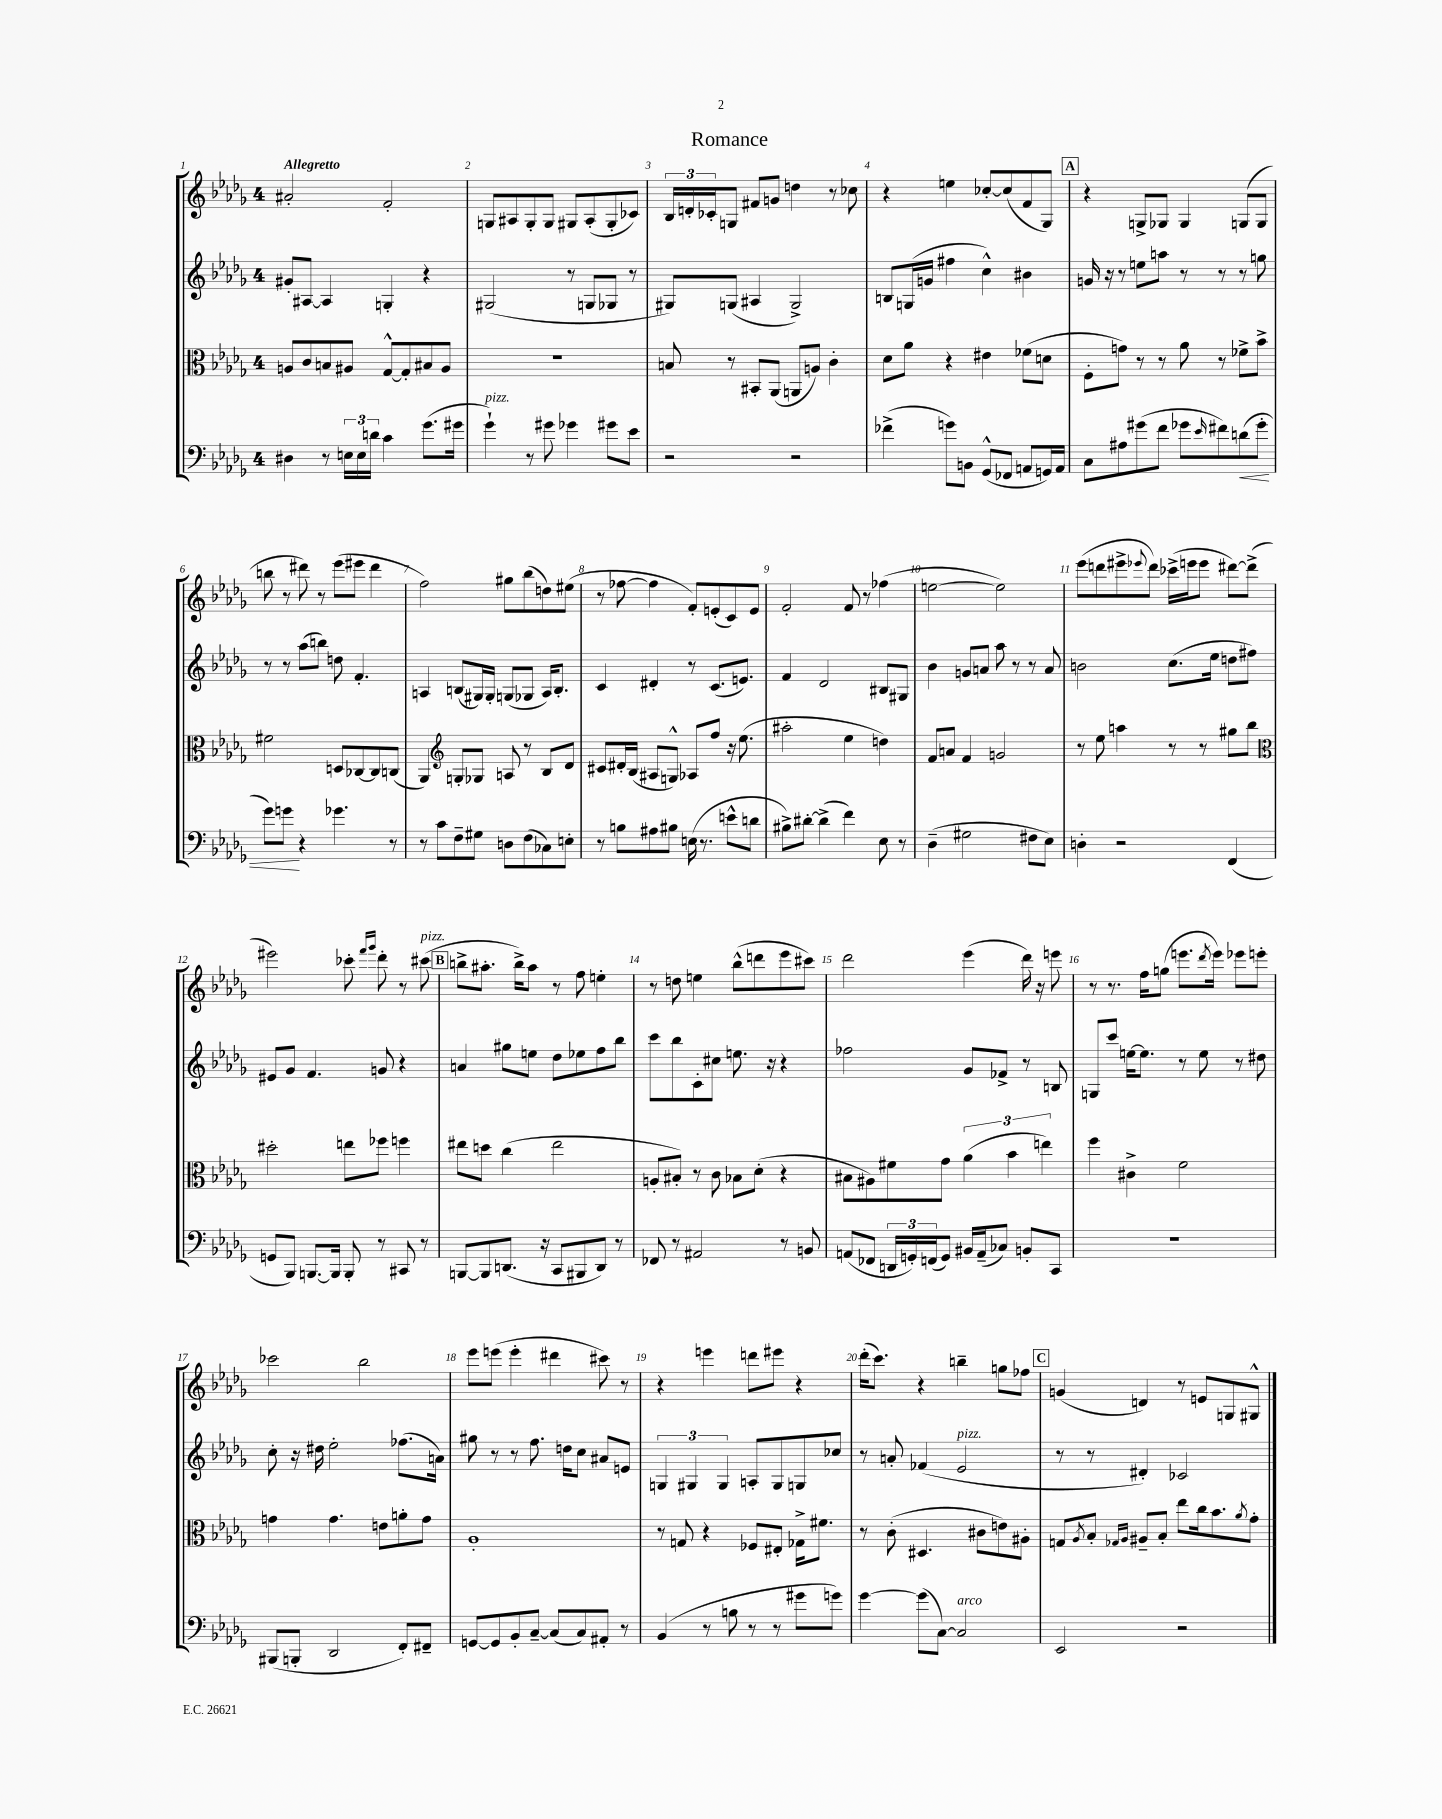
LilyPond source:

\header { title = "Romance" }
<<
\new StaffGroup <<
\new Staff = "s0" {
    \clef treble \key des \major \once \override Staff.TimeSignature.style = #'single-digit \time 4/4 \tempo "Allegretto"
    ais'2-. f'2-. |
    g8 ais8 g8-. g8 gis8 ais8-.( gis8-. ces'8) |
    \tuplet 3/2 { bes16 d'16-. ces'16-. } g8 fis'8 g'8 d''4 r8 ces''8 |
    r4 e''4 ces''8~-. ces''8( f'8 ges8) |
    \mark \markup { \box "A" } r4 g8-> ges8 ges4 g8( g8 |
    b''8 r8 dis'''8) r8 ees'''8( eis'''8 dis'''4 |
    f''2) gis''8 bes''8( d''8) eis''8( |
    r8 fes''8~ fes''4 f'8-.) e'8-.( c'8) e'8 |
    f'2-. f'8 r8 fes''4( |
    e''2~ e''2) |
    ees'''8( d'''8 eis'''8-> \appoggiatura { ees'''8 } d'''8) ces'''16->( e'''16 e'''8 dis'''8~) dis'''8->( |
    eis'''2) ces'''8-. \grace { f'''16 ges'''16 } des'''8-. r8 cis'''8^\markup { \italic "pizz." }( |
    \mark \markup { \box "B" } b''8-> ais''8.-. b''16->) ais''8 r8 f''8 e''4-. |
    r8 d''8 e''4 bes''8-^( d'''8 ees'''8 cis'''8) |
    des'''2 ees'''4( des'''16) r16 e'''8 |
    r8 r8. f''16 g''8( e'''8. \acciaccatura { des'''8 } e'''16) ees'''8 e'''8-. |
    ces'''2 bes''2 |
    ees'''8 e'''8( e'''4-. dis'''4 cis'''8) r8 |
    r4 e'''4 d'''8 eis'''8 r4 |
    des'''16-.( c'''8.) r4 b''4-- g''8 fes''8 |
    \mark \markup { \box "C" } g'4( d'4) r8 e'8 g8 gis8-^ \bar "|." |
}
\new Staff = "s1" {
    \clef treble \key des \major \once \override Staff.TimeSignature.style = #'single-digit \time 4/4
    gis'8-. ais8~ ais4 g4-. r4 |
    gis2( r8 g8 ges8 r8 |
    gis8) g8( ais4 g2->) |
    b8 g16( g'16 fis''4 c''4-^) bis'4 |
    \mark \markup { \box "A" } g'16 r16 r8 e''8 a''8 r8 r8 r8 g''8 |
    r8 r8 aes''8( b''8) d''8 f'4.-. |
    a4 b8( gis16) gis16-. g8( ges8 a16) b8.-. |
    c'4 dis'4-. r8 c'8.( e'8.) |
    f'4 des'2 bis8 gis8 |
    bes'4 g'8 a'8 aes''8 r8 r8 a'8 |
    b'2 c''8.( ees''16 d''8 fis''8) |
    eis'8 ges'8 f'4. g'8 r4 |
    \mark \markup { \box "B" } a'4 gis''8 e''8 des''8 ees''8 f''8 bes''8 |
    c'''8 bes''8 c'8-. cis''8 e''8. r16 r4 |
    fes''2 ges'8 fes'8-> r8 b8 |
    g8 c'''8 e''16~ e''8. r8 e''8 r8 dis''8 |
    c''8-. r16 dis''16 ees''2-. fes''8.( a'16) |
    gis''8 r8 r8 f''8. d''16 c''8 ais'8 e'8 |
    \tuplet 3/2 { g4 gis4 gis4 } a8-. gis8 g8 ces''8 |
    r8 a'8-. fes'4( ees'2^\markup { \italic "pizz." } |
    \mark \markup { \box "C" } r8 r8 dis'4-.) ces'2 \bar "|." |
}
\new Staff = "s2" {
    \clef alto \key des \major \once \override Staff.TimeSignature.style = #'single-digit \time 4/4
    a8 c'8 b8 ais8 ges8~-^ ges8-. bis8 ais8 |
    R1 |
    b8 r8 bis,8-. aes,8( a,8 a8) c'4-. |
    des'8 aes'8 r4 eis'4 fes'8( d'8 |
    \mark \markup { \box "A" } f8-. g'8) r8 r8 aes'8 r8 fes'8-> bes'8-> |
    fis'2 d8 ces8~ ces8 c8( |
    aes,4) \clef treble g8-. ges8 a8 r8 bes8 des'8 |
    cis'8 dis'16-. bes16( ais8 g8-^) aes8 f''8 r16 ees''8.( |
    ais''2-. ees''4 d''4) |
    f'8 a'8 f'4 g'2 |
    r8 ees''8 a''4 r8 r8 gis''8 bes''8 |
    \clef alto dis''2-. e''8 fes''8 f''4 |
    \mark \markup { \box "B" } eis''8 d''8 c''4( eis''2 |
    a8-. bis8-.) r8 c'8 bes8 des'8-.( r4 |
    bis8 ais8) fis'8 ges'8 \tuplet 3/2 { aes'4( bes'4 e''4) } |
    f''4 cis'4-> f'2 |
    g'4 g'4. e'8 a'8-. g'8 |
    aes1-. |
    r8 g8 r4 fes8 eis8-. ges16-> fis'8. |
    r8 c'8-.( dis4. cis'8 e'8) ais8-. |
    \mark \markup { \box "C" } g8 \acciaccatura { aes8 } bes8-. \grace { ges16 aes16 } ais8-- bes8-. ees''8 c''16 bes'8. \acciaccatura { aes'8 } ges'8-. \bar "|." |
}
\new Staff = "s3" {
    \clef bass \key des \major \once \override Staff.TimeSignature.style = #'single-digit \time 4/4
    dis4 r8 \tuplet 3/2 { e16 e16 d'16 } c'4 ges'8.( gis'16 |
    ges'4-!^\markup { \italic "pizz." }) r8 gis'8 ges'4 gis'8 ees'8 |
    r2 r2 |
    fes'4->( g'8) b,8 ges,8-^( fes,8 a,8 g,16) a,16 |
    \mark \markup { \box "A" } c8 ais8 gis'8( f'8 ges'8 \grace { ees'16 } fis'8) d'8\<( ges'8-. |
    ges'8) g'8\! r4 ges'4. r8 |
    r8 c'8 f8-- gis8 d8 f8( ces8) e8-. |
    r8 b8 ais8 bis8 e16( r8. e'8-^ d'8 |
    bis8->) dis'8~-. dis'4->( f'4) ees8 r8 |
    des4--( gis2 fis8 ees8) |
    d4-. r2 f,4( |
    g,8 bes,,8) b,,8.~ b,,16 b,,8-. r8 cis,8 r8 |
    \mark \markup { \box "B" } b,,8~ b,,8 d,8.( r16 c,8 bis,,8 d,8) r8 |
    fes,8 r8 ais,2 r8 b,8 |
    a,8( fes,8 \tuplet 3/2 { d,16 g,16-.) f,16( } g,8) bis,16 a,16--( ces8) b,8-. c,8 |
    R1 |
    bis,,8( b,,8-. des,2 f,8-.) fis,8-- |
    g,8~ g,8 bes,8-. c8~-- c8( c8) ais,8-. r8 |
    bes,4( r8 b8 r8 r8 gis'8 g'8) |
    ges'4~ ges'8( c8~) c2^\markup { \italic "arco" } |
    \mark \markup { \box "C" } ees,2 r2 \bar "|." |
}
>>
>>
\layout { \context { \Score \override BarNumber.break-visibility = ##(#f #t #t) barNumberVisibility = #all-bar-numbers-visible } }
